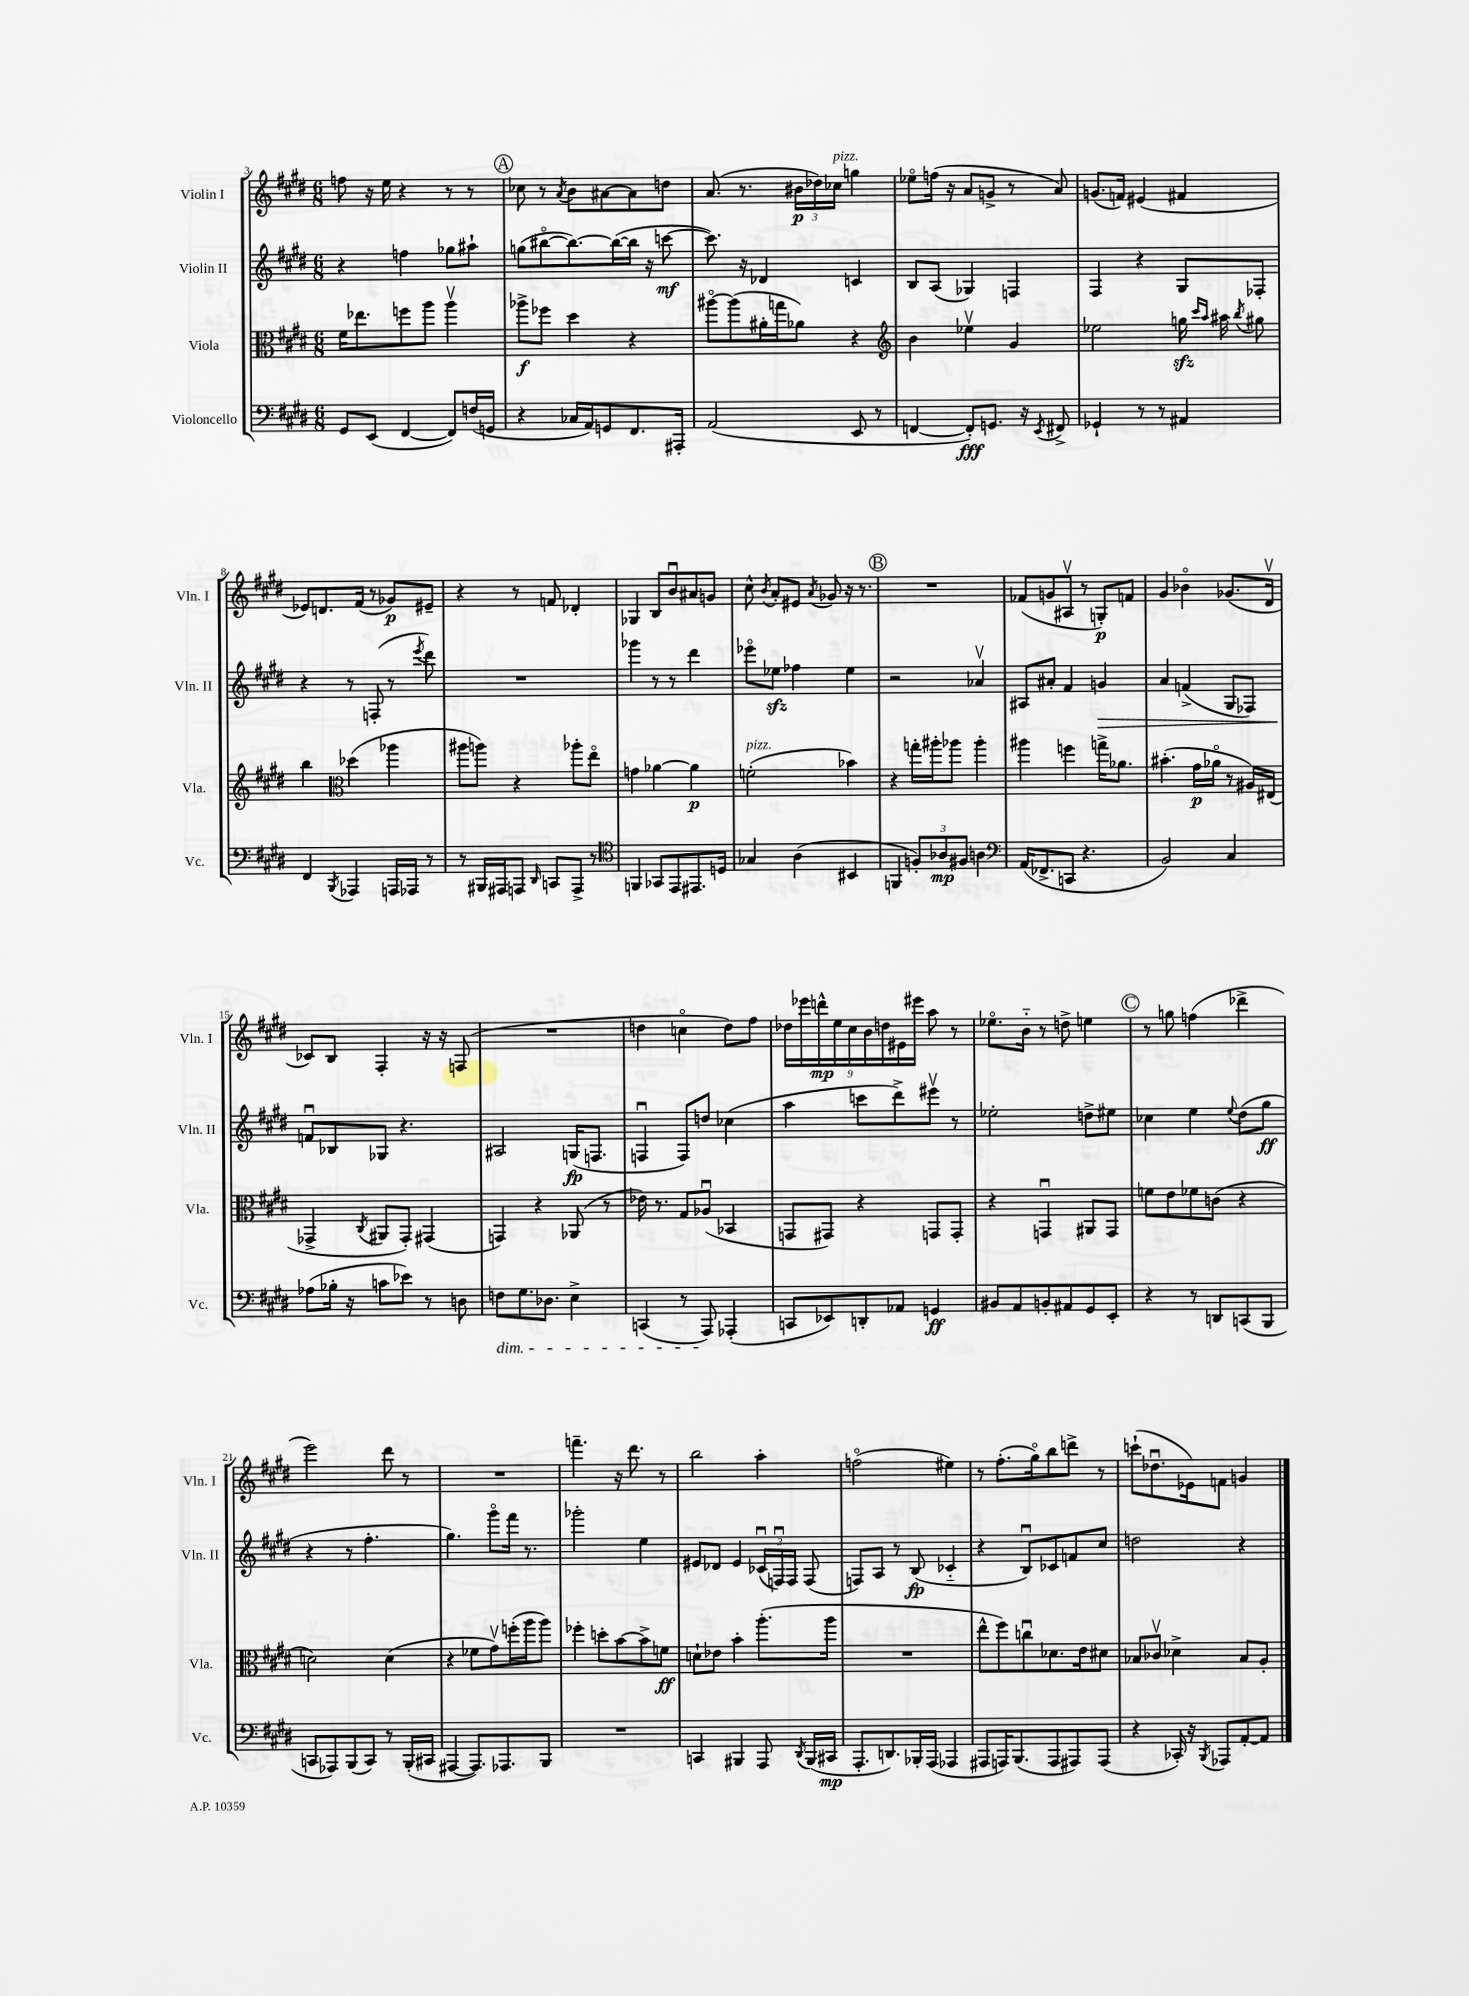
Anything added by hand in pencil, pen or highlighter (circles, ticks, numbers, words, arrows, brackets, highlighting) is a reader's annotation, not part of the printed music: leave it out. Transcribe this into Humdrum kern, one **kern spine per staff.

**kern	**dynam	**kern	**dynam	**kern	**dynam	**kern	**dynam
*part4	*part4	*part3	*part3	*part2	*part2	*part1	*part1
*staff4	*staff4	*staff3	*staff3	*staff2	*staff2	*staff1	*staff1
*I"Violoncello	*	*I"Viola	*	*I"Violin II	*	*I"Violin I	*
*I'Vc.	*	*I'Vla.	*	*I'Vln. II	*	*I'Vln. I	*
*clefF4	*	*clefC3	*	*clefG2	*	*clefG2	*
*k[f#c#g#d#]	*	*k[f#c#g#d#]	*	*k[f#c#g#d#]	*	*k[f#c#g#d#]	*
*M6/8	*	*M6/8	*	*M6/8	*	*M6/8	*
=3	=3	=3	=3	=3	=3	=3	=3
8GG#/L	.	16f#\KL	.	4r	.	8ffn\	.
.	.	8.ee-X\	.	.	.	.	.
(8EE/J	.	.	.	.	.	16r	.
.	.	.	.	.	.	16ee\	.
[4FF#/	.	8ffn\	.	4ffn\	.	4r	.
.	.	8aa\J	.	.	.	.	.
8FF#/L])	.	4aav\	.	8gg-X\L	.	8r	.
(16Fn/L	.	.	.	8aa#X`\J	.	8r	.
16GGn/JJ	.	.	.	.	.	.	.
!!LO:REH:place=s1:t=A
=4	=4	=4	=4	=4	=4	=4	=4
4r	.	8aa-X^\L	f	(8ggn\L	.	8cc-X\	.
.	.	8ff-X\J	.	[8bb#X\	.	8r	.
.	.	.	.	.	.	8qa/	.
16C-X/LL	.	4dd#\	.	8.bb#\_)	.	8b\L	.
16AA/J)	.	.	.	.	.	.	.
8GGn/	.	.	.	.	.	[8a#X\	.
.	.	.	.	(16bb#\L_	.	.	.
8.FF#/	.	4r	.	16bb#\JJ]	.	8a#\]	.
.	.	.	.	16r	.	.	.
.	.	.	.	[8cccn\	mf	8ddn\J	.
16AAA#X'/Jk	.	.	.	.	.	.	.
=5	=5	=5	=5	=5	=5	=5	=5
(2AA/	.	[8aa#X\L	.	8.ccc\])	.	(8.a/	.
.	.	(8aa#\]	.	.	.	.	.
.	.	.	.	16r	.	8.r	.
.	.	16a#X'\L	.	4d-X/	.	.	.
.	.	16ggn\J	.	.	.	.	.
.	.	8a-X\J)	.	.	.	24b#X\LL	p
.	.	.	.	.	.	24dd-X\)	.
!	!	!	!	!	!	!LO:TX:a:i:t=pizz.	!
.	.	.	.	.	.	24cc-X\JJ	.
8EE/	.	4r	.	4cn/	.	4ggn\	.
8r	.	.	.	.	.	.	.
=6	=6	=6	=6	=6	=6	=6	=6
*	*	*clefG2	*	*	*	*	*
[4FFn/	.	4b\	.	8B/L	.	8ee-X\L	.
.	.	.	.	(8A/J	.	(16ffn\Jk	.
.	.	.	.	.	.	16r	.
8FF'/L])	fff	4ee-Xv\	.	4G-X/)	.	8a/L	.
8.GGn/J	.	.	.	.	.	8gn^/J	.
.	.	4g#/	.	4Fn/	.	8r	.
16r	.	.	.	.	.	.	.
8qEE/	.	.	.	.	.	.	.
8FF#X^/	.	.	.	.	.	8a/)	.
=7	=7	=7	=7	=7	=7	=7	=7
4GG-X`/	.	2ee-X\	.	4F#/	.	(8.gn/L	.
.	.	.	.	.	.	16fn/Jk)	.
8r	.	.	.	4r	.	(4e#X/	.
8r	.	.	.	.	.	.	.
4AA#X/	.	16ggnzz\	.	8G#/L	.	4f#X/	.
.	.	16qqccc#/LL	.	.	.	.	.
.	.	16qqaa/JJ	.	.	.	.	.
.	.	16aa#X\	.	.	.	.	.
.	.	8qbb/	.	.	.	.	.
.	.	8gg#X\	.	8F-X'/J	.	.	.
!!LO:LB:g=z
=8	=8	=8	=8	=8	=8	=8	=8
4FF#/	.	4bb\	.	4r	.	8e-X/L)	.
.	.	.	.	.	.	8.dn/	.
8qBBB/	.	.	.	.	.	.	.
*	*	*clefC3	*	*	*	*	*
4AAA-X/	.	(4dd-X\	.	8r	.	.	.
.	.	.	.	.	.	(16f#/Jk	.
.	.	.	.	(8Fn'/	.	8r	.
16AAAn/LL	.	4aa-X\	.	8r	.	8g-X/L)	p
16AAA-X/JJ	.	.	.	.	.	.	.
.	.	.	.	8qeee/	.	.	.
8r	.	.	.	8ddd#\)	.	8e#X~/J	.
=9	=9	=9	=9	=9	=9	=9	=9
8r	.	8aa#X\L	.	2.r	.	4r	.
16BBB#X/LL	.	8aan\J)	.	.	.	.	.
16AAA#X/J	.	.	.	.	.	.	.
8AAAn/J	.	4r	.	.	.	8r	.
16qqDD#/	.	.	.	.	.	.	.
8CCn/L	.	.	.	.	.	8fn/	.
8AAA^/J	.	8aa-X'\L	.	.	.	4d-X'/	.
8r	.	8ee\J	.	.	.	.	.
=10	=10	=10	=10	=10	=10	=10	=10
*clefC4	*	*	*	*	*	*	*
4FFn/	.	4gn\	.	4ggg-X\	.	4G-X/	.
8GG-X/L	.	[4a-X\	.	8r	.	8B/L	.
8EE/	.	.	.	8r	.	8bu/	.
8.EE#X/	.	4a-\]	p	4ddd#\	.	8a#X/	.
.	.	.	.	.	.	8gn/J	.
16Dn/Jk	.	.	.	.	.	.	.
=11	=11	=11	=11	=11	=11	=11	=11
!	!	!LO:TX:a:i:t=pizz.	!	!	!	!	!
4G-X/	.	(2fn'\	.	8eee-X\L	.	8cc#^^\	.
.	.	.	.	.	.	8qb/	.
.	.	.	.	8ee-Xzz\J	.	8a'/L	.
(4A\	.	.	.	4ff-X\	.	8e#X/J	.
.	.	.	.	.	.	8qa/	.
.	.	.	.	.	.	8g-X/	.
4BB#X/	.	4b-X\)	.	4ee-\	.	16r	.
.	.	.	.	.	.	8.r	.
!!LO:REH:place=s1:t=B
=12	=12	=12	=12	=12	=12	=12	=12
4FFn/	.	4r	.	2r	.	2.r	.
12Fn'/L)	.	16ggn'\LL	.	.	.	.	.
.	.	16aa#X'\J	.	.	.	.	.
12A-X/	mp	.	.	.	.	.	.
.	.	8aa-X\J	.	.	.	.	.
12F#X/J	.	.	.	.	.	.	.
4An\	.	4aa-'\	.	4a-Xv/	.	.	.
=13	=13	=13	=13	=13	=13	=13	=13
*clefF4	*	*	*	*	*	*	*
(16AA/KL	.	4aa#X\	.	8A#X/L	.	(8f-X/L	.
8.FF-X^/	.	.	.	.	.	.	.
.	.	.	.	8a#X'/J	.	8gn/	.
8CCn/J	.	4ffn\	.	4f#/	.	8A#Xv/J	.
4.r	.	.	.	.	.	8r	.
!	!	!	!	!	!LO:HP:b	!	!
.	.	16ggn^\KL	.	4gn/	>	8Gn'/L)	p
.	.	8.a-X\J	.	.	.	.	.
.	.	.	.	.	.	8fn/J	.
=14	=14	=14	=14	=14	=14	=14	=14
2BB/)	.	(4.b#X'\	.	4a/	.	4g#/	.
.	.	.	.	(4fn^/	.	4b-X\	.
.	.	16g#\LL	p	.	.	.	.
.	.	16a-X\JJ	.	.	.	.	.
4C#/	.	8r	.	8G#/L	.	(8.g-X/L	.
.	.	16A#X/LL)	.	8F-X/J)	.	.	.
.	.	(16E#X/JJ	.	.	.	16d#v/Jk	.
!!LO:LB:g=z
=15	=15	=15	=15	=15	=15	=15	=15
(8A-X\L	.	4GG-X^/	.	8fnu/L	.	8c-X/L)	.
16B-X'\Jk	.	.	.	8B-X/	]	8B/J	.
16r	.	.	.	.	.	.	.
.	.	8qC#/	.	.	.	.	.
8cn\L	.	8AA#X/L	.	8G-X/J	.	4F#'/	.
8e-X\J)	.	8GG-'/J)	.	4.r	.	.	.
8r	.	(4GG#X/	.	.	.	16r	.
.	.	.	.	.	.	16r	.
8Dn\	.	.	.	.	.	(8Fn/	.
=16	=16	=16	=16	=16	=16	=16	=16
!LO:TX:b:i:t=dim.	!	!	!	!	!	!	!
8Fn\L	.	4GGn/)	.	2A#X/	.	2.r	.
8.G#\	.	.	.	.	.	.	.
.	.	4r	.	.	.	.	.
8.D-X\J	.	.	.	.	.	.	.
4E^\	.	(8AA-X/	.	(16Gn/KL	fp	.	.
.	.	.	.	8.Fn/J	.	.	.
.	.	8r	.	.	.	.	.
=17	=17	=17	=17	=17	=17	=17	=17
(4CCn/	.	16e-X\)	.	4Fnu/	.	4ddn\	.
.	.	8.r	.	.	.	.	.
8r	.	8G#/L	.	8F/L)	.	4ccn\	.
8AAA/)	.	(8A-Xu/J	.	8ddn/J	.	.	.
(4AAA-X'/	.	4BB-X/	.	(4cc-X\	.	8dd\L)	.
.	.	.	.	.	.	8ff#\J	.
=18	=18	=18	=18	=18	=18	=18	=18
8CCn/L	.	8GGn/L	.	4aa\	.	18dd-X\LL	.
.	.	.	.	.	.	18eee-X\	.
.	.	.	.	.	.	18dddn^^\	mp
8EE-X/)	.	8GG#X/J)	.	.	.	.	.
.	.	.	.	.	.	18ee\	.
.	.	.	.	.	.	18cc#\	.
8DDn'/	.	4r	.	8cccn\L	.	.	.
.	.	.	.	.	.	18b\	.
.	.	.	.	.	.	18ddn\	.
8AA-X/J	.	.	.	8ddd#^\)	.	.	.
.	.	.	.	.	.	18e#X\	.
.	.	.	.	.	.	18eee#X\JJ	.
4GGn/	ff	8GGn/L	.	8eee#Xv\J	.	8aa\	.
.	.	8GG'/J	.	8r	.	8r	.
=19	=19	=19	=19	=19	=19	=19	=19
8BB#X/L	.	4r	.	2ee-X'\	.	8.ee-X\L	.
8AA/	.	.	.	.	.	.	.
.	.	.	.	.	.	16b\Jk	.
8BBn'/	.	4GGnu/	.	.	.	8r	.
8AA#X/	.	.	.	.	.	8ddn^\	.
8GG#/	.	8AA#X/L	.	8ddn^\L	.	4een\	.
8EE'/J	.	8GG/J	.	8ee#X\J	.	.	.
!!LO:REH:place=s1:t=C
=20	=20	=20	=20	=20	=20	=20	=20
4r	.	8fn\L	.	4cc-X\	.	8r	.
.	.	8e\	.	.	.	8ggn\	.
8r	.	8f-X\	.	4ee\	.	(4ffn\	.
8DDn/L	.	(8cn\J	.	.	.	.	.
.	.	.	.	8qqee/	.	.	.
(8CCn/	.	4r	.	(8dd#\L	.	4ddd-X^\	.
8BBB/J	.	.	.	8gg#\J	ff	.	.
!!LO:LB:g=z
=21	=21	=21	=21	=21	=21	=21	=21
8CCn/L	.	2dn\)	.	4r	.	2eee\)	.
8AAA-X/)	.	.	.	.	.	.	.
(8BBB/	.	.	.	8r	.	.	.
8CC/J)	.	.	.	4.ff#'\	.	.	.
8r	.	(4d\	.	.	.	8ddd#\	.
(16BBB'/LL	.	.	.	.	.	8r	.
16CC#X/JJ	.	.	.	.	.	.	.
=22	=22	=22	=22	=22	=22	=22	=22
[4AAA#X/	.	4r	.	4.gg#\)	.	2.r	.
8.AAA#/L])	.	8f-X\L	.	.	.	.	.
.	.	8g#v\)	.	8ggg#\L	.	.	.
8.AAA-X/	.	.	.	.	.	.	.
.	.	(16ffn'\L	.	16fff#\Jk	.	.	.
.	.	16aa\J	.	8.r	.	.	.
8BBB/J	.	8aa\J)	.	.	.	.	.
=23	=23	=23	=23	=23	=23	=23	=23
2.r	.	4ff-X'\	.	2ggg-X'\	.	4.fffn~\	.
.	.	8ddn'\L	.	.	.	.	.
.	.	[8b\	.	.	.	16r	.
.	.	.	.	.	.	8.ddd#\	.
.	.	8b^\]	.	4ee\	.	.	.
.	.	8fn\J	ff	.	.	8r	.
=24	=24	=24	=24	=24	=24	=24	=24
4CCn/	.	8dn`\L	.	8e#X/L	.	2bb\	.
.	.	8e-X\J	.	8d-X/J	.	.	.
4BBB#X/	.	4b'\	.	4e#/	.	.	.
8AAA/	.	(8.aa'\L	.	(24c-Xu/LL	.	4aa'\	.
.	.	.	.	24Fnu/)	.	.	.
.	.	.	.	24F/JJ	.	.	.
8qDD#/	.	.	.	.	.	.	.
(16BBB#/LL	.	.	.	(8F/	.	.	.
16CC#X/JJ	mp	16aa\Jk	.	.	.	.	.
=25	=25	=25	=25	=25	=25	=25	=25
8.AAA'/L	.	2.r	.	8Fn/L)	.	(2ffn\	.
.	.	.	.	8A/J	.	.	.
8.DDn/)	.	.	.	.	.	.	.
.	.	.	.	8r	.	.	.
16BBB-X'/L	.	.	.	(8B/	fp	.	.
(16AAA/JJ	.	.	.	.	.	.	.
4AAA-X/	.	.	.	4c-X/	.	4ee#X\)	.
=26	=26	=26	=26	=26	=26	=26	=26
8AAA#X/L	.	8ee^^\L	.	4r	.	8r	.
16AAAn/K)	.	8ff#\)	.	.	.	(8.ff#'\L	.
(8.BBB/	.	.	.	.	.	.	.
.	.	8ccnu\	.	8Bu/L)	.	.	.
.	.	.	.	.	.	16gg#\k)	.
8AAA/	.	8.d-X\	.	8c-X/	.	8bb\	.
8AAA#X/)	.	.	.	8fn/	.	8dddn^\J	.
.	.	16e\k	.	.	.	.	.
(8AAA#/J	.	8d#X\J	.	8cc#/J	.	8r	.
=27	=27	=27	=27	=27	=27	=27	=27
4r	.	8B-X/L	.	2ddn\	.	(8cccn`\L	.
.	.	8c-Xv/J	.	.	.	8.dd-Xu\	.
16CC-X'/)	.	4d-X^\	.	.	.	.	.
16r	.	.	.	.	.	16e-X\k)	.
8qBBB/	.	.	.	.	.	.	.
8AAA-X/L	.	.	.	.	.	8fn\J	.
[8AA'/	.	8B-/L	.	4r	.	4gn/	.
8AA/J]	.	8A'/J	.	.	.	.	.
==	==	==	==	==	==	==	==
*-	*-	*-	*-	*-	*-	*-	*-
